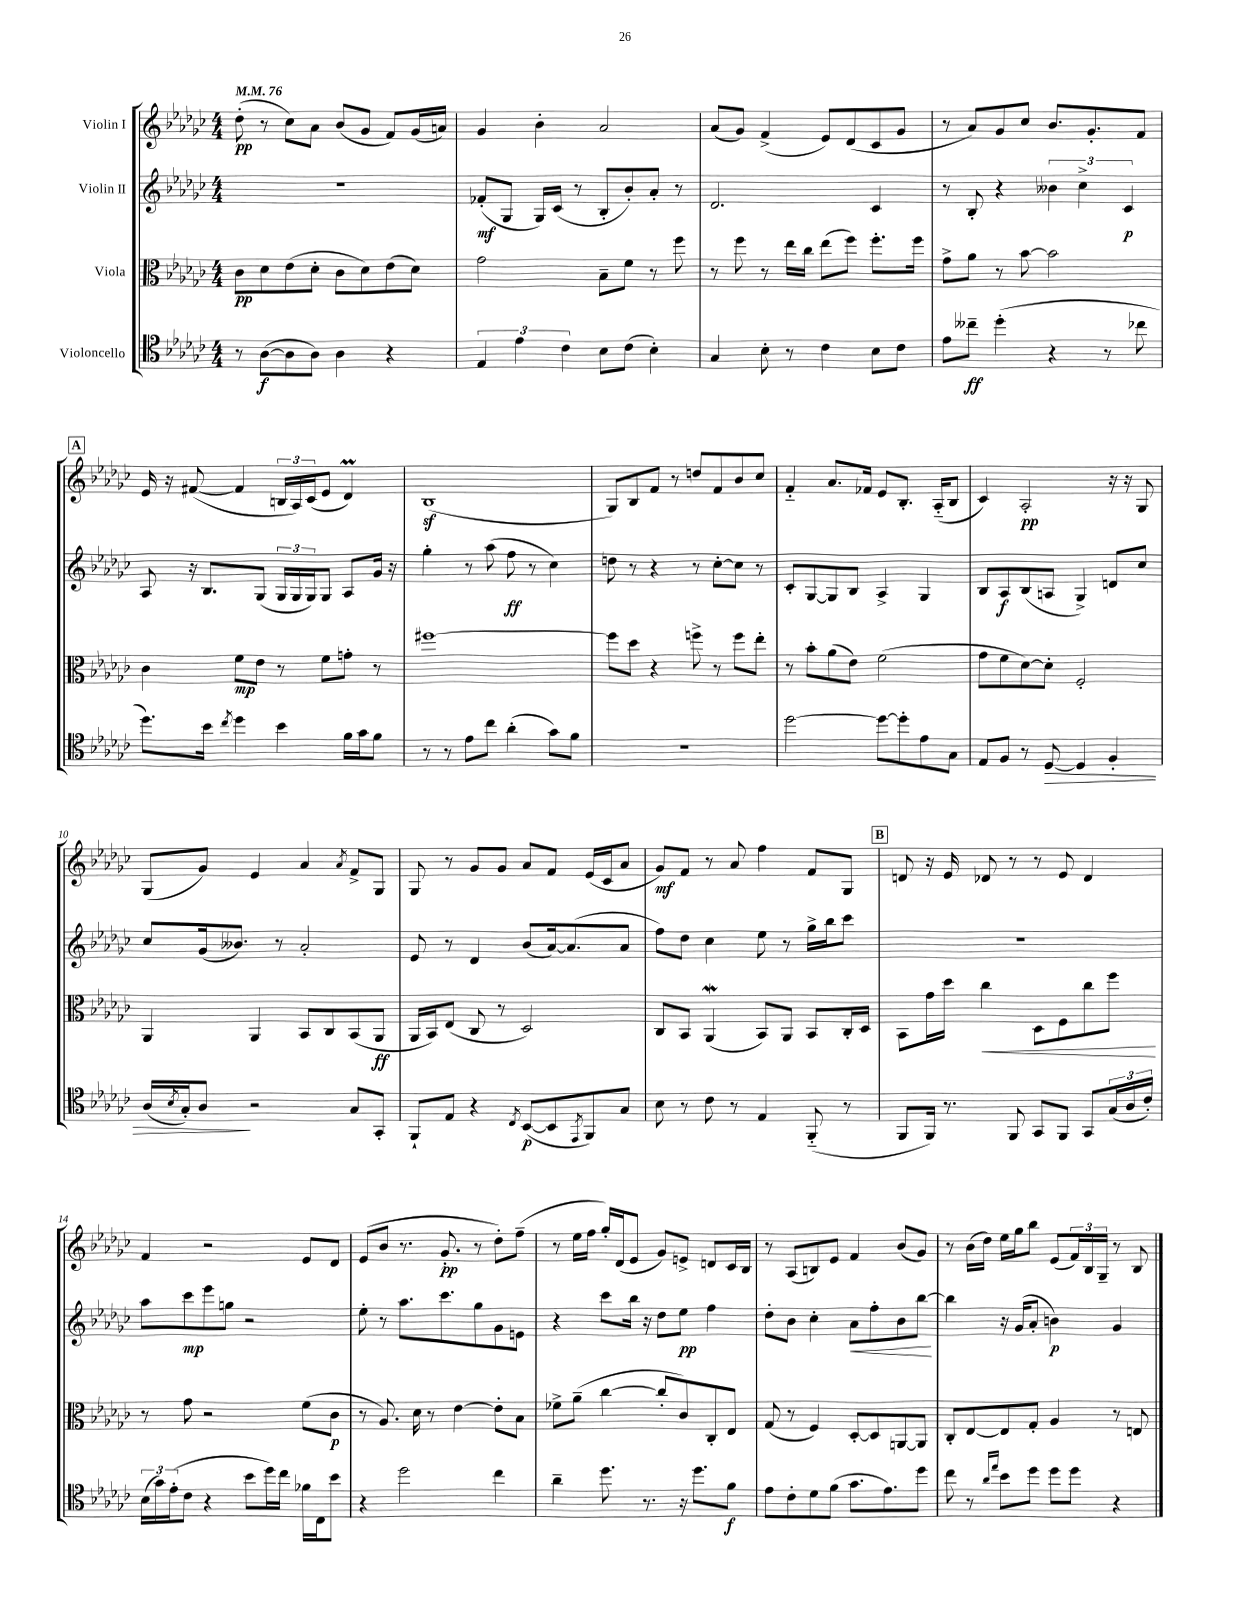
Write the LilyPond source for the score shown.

<<
\new StaffGroup <<
\new Staff = "s0" \with { instrumentName = "Violin I" } {
    \clef treble \key ges \major \numericTimeSignature \time 4/4 \tempo 4 = 76
    des''8-.\pp( r8 ces''8) aes'8 bes'8( ges'8 f'8) ges'16( a'16) |
    ges'4 bes'4-. aes'2 |
    aes'8( ges'8) f'4->( ees'8) des'8( ces'8 ges'8 |
    r8 aes'8) ges'8 ces''8 bes'8. ges'8.-. f'8 |
    \mark \markup { \box "A" } ees'16 r16 fis'8~( fis'4 \tuplet 3/2 { b16 aes16) ces'16( } ees'8 des'4\prall) |
    bes1\sf( |
    ges8) bes8 f'8 r8 d''8 f'8 bes'8 ces''8 |
    f'4-_ aes'8. fes'16 ees'8 bes8.-. aes16-_( bes8 |
    ces'4) aes2-.\pp r16 r16 ges8 |
    ges8( ges'8) ees'4 aes'4 \acciaccatura { aes'8 } f'8-> ges8 |
    ges8 r8 ges'8 ges'8 aes'8 f'8 ees'16( ces'16 aes'8 |
    ges'8\mf) f'8 r8 aes'8 f''4 f'8 ges8 |
    \mark \markup { \box "B" } d'8 r16 ees'16 des'8 r8 r8 ees'8 des'4 |
    f'4 r2 ees'8 des'8 |
    ees'8( bes'8 r8. ges'8.-.\pp r8 des''8-.) f''8--( |
    r8 ees''16 f''16 ges''16-.) des'16( ees'8 ges'8) e'8-> d'8 ces'16 bes16 |
    r8 aes8( b8) ees'8 f'4 bes'8( ges'8) |
    r8 bes'16( des''16) ees''16 ges''16 bes''8 ees'8( \tuplet 3/2 { f'16) bes16 ges16-- } r8 bes8 \bar "|." |
}
\new Staff = "s1" \with { instrumentName = "Violin II" } {
    \clef treble \key ges \major \numericTimeSignature \time 4/4
    R1 |
    fes'8-.\mf( ges8 ges16) ces'16( r8 bes8-. bes'8-.) aes'8-. r8 |
    des'2. ces'4 |
    r8 bes8-. r4 \tuplet 3/2 { beses'4 ces''4-> ces'4\p } |
    \mark \markup { \box "A" } aes8 r16 bes8. ges8( \tuplet 3/2 { ges16 ges16 ges16) } ges8 aes8 ges'16 r16 |
    ges''4-. r8 aes''8( f''8\ff r8 ces''4) |
    d''8 r8 r4 r8 ces''8~-. ces''8 r8 |
    ces'8-. ges8~ ges8 bes8 aes4-> ges4 |
    bes8 aes8\f bes8( a8 ges4->) d'8 ces''8 |
    ces''8 ges'16( beses'8.) r8 aes'2-. |
    ees'8 r8 des'4 bes'8( aes'16~) aes'8.( aes'8 |
    f''8) des''8 ces''4 ees''8 r8 ges''16-> bes''16 ces'''8 |
    \mark \markup { \box "B" } R1 |
    aes''8 ces'''8\mp ees'''8 g''8 r2 |
    ees''8-. r8 aes''8. ces'''8. ges''8 ges'8 e'8 |
    r4 ces'''8 bes''16 r16 des''8 ees''8\pp f''4 |
    des''8-. bes'8 ces''4-. aes'8\< f''8-. bes'8 bes''8~\! |
    bes''4 r16 ges'16( aes'8-. b'4\p) ges'4 \bar "|." |
}
\new Staff = "s2" \with { instrumentName = "Viola" } {
    \clef alto \key ges \major \numericTimeSignature \time 4/4
    ces'8\pp des'8 ees'8( des'8-. ces'8 des'8) ees'8( des'8) |
    ges'2 bes8-- f'8 r8 f''8 |
    r8 f''8 r8 ees''16 ces''16 ees''8( f''8) f''8.-. f''16 |
    ges'8-> aes'8 r8 bes'8~ bes'2 |
    \mark \markup { \box "A" } ces'4 f'8\mp ees'8 r8 f'8 g'8-. r8 |
    fis''1~ |
    fis''8 des''8 r4 f''8-> r8 f''8 ees''8-. |
    r8 bes'8-. aes'8( ees'8) f'2( |
    ges'8 f'8 des'8~) des'8-. f2-. |
    aes,4 aes,4 bes,8 ces8 bes,8( aes,8\ff |
    aes,16 bes,16) ees8( ces8 r8 des2) |
    ces8 bes,8 aes,4\mordent( bes,8) aes,8 bes,8 ces16-. des16 |
    \mark \markup { \box "B" } bes,8 ges'16 des''16 ces''4\< des8 f8 ces''8 f''8\! |
    r8 ges'8 r2 f'8( ces'8\p |
    r8 aes8.) des'16 r8 ees'4~ ees'8-. bes8 |
    fes'8-> aes'8--( ces''4~ ces''8-. ces'8) ces8-. ees8 |
    ges8( r8 f4) des8~-. des8 a,8~ a,8 |
    ces8-. ees8~ ees8 ges8-. aes4 r8 e8 \bar "|." |
}
\new Staff = "s3" \with { instrumentName = "Violoncello" } {
    \clef tenor \key ges \major \numericTimeSignature \time 4/4
    r8 aes8~\f( aes8 aes8) aes4 r4 |
    \tuplet 3/2 { ees4 ees'4 ces'4 } bes8 ces'8( bes4-.) |
    ges4 bes8-. r8 ces'4 bes8 ces'8 |
    ees'8 ceses''8--\ff des''4-.( r4 r8 ces''8 |
    \mark \markup { \box "A" } des''8.) bes'16 \acciaccatura { ces''8 } des''4 bes'4 f'16 ges'16 f'8 |
    r8 r8 ees'8 ces''8 aes'4-.( ges'8) f'8 |
    r1 |
    des''2~ des''8~ des''8-. ees'8 ges8 |
    ees8 f8 r8 des8~\> des4 f4-. |
    aes16( \acciaccatura { bes8 } ges16-.) aes8\! r2 ges8 ges,8-. |
    f,8-! ees8 r4 \acciaccatura { ces8 } bes,8~\p( bes,8 \acciaccatura { ees,8 } f,8) ges8 |
    bes8 r8 ces'8 r8 ees4 f,8-_( r8 |
    \mark \markup { \box "B" } f,8 f,16) r8. f,8 ges,8 f,8 ges,8 \tuplet 3/2 { ges16( aes16 ces'16-.) } |
    \tuplet 3/2 { bes16( ges'16) ees'16-.( } ces'8 r4 bes'8 des''16) ces''16 fes'16 ces16 bes'8 |
    r4 des''2 ces''4 |
    aes'4-- des''8. r8. r16 des''8. f'8\f |
    ees'8 ces'8-. des'8 f'8( ges'8. ees'8.) des''8 |
    ces''8 r8 \grace { aes'16 ees''16 } bes'8 des''8 des''8 des''8 r4 \bar "|." |
}
>>
>>
